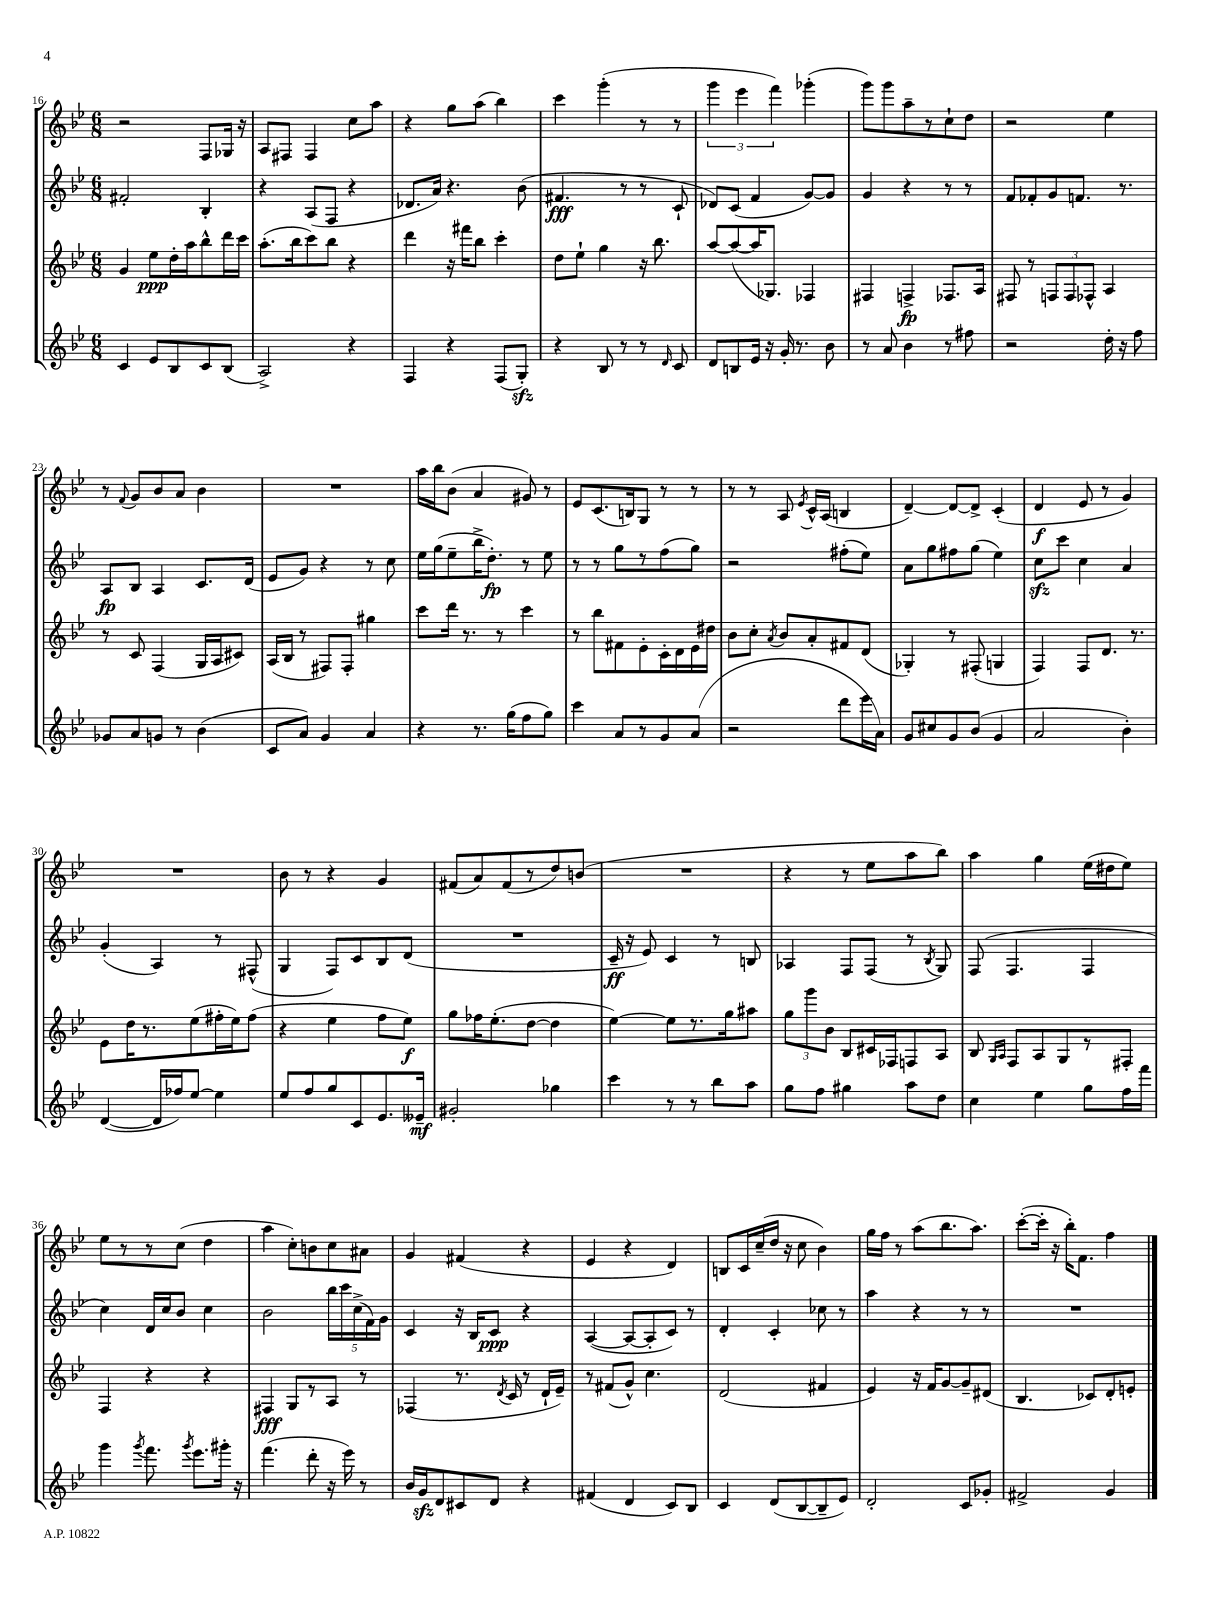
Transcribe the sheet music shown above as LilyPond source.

<<
\new StaffGroup <<
\new Staff = "s0" {
    \clef treble \key bes \major \numericTimeSignature \time 6/8
    \autoBeamOff r2 f8[ ges16] r16 |
    a8[ fis8] fis4 c''8[ a''8] |
    r4 g''8[ a''8]( bes''4) |
    c'''4 g'''4-.( r8 r8 |
    \tuplet 3/2 { g'''4 ees'''4 f'''4) } ges'''4-.( |
    g'''8[) g'''8 a''8-- r8 c''8-! d''8] |
    r2 ees''4 |
    r8 \appoggiatura { f'8 } g'8[ bes'8 a'8] bes'4 |
    R2. |
    a''16[ bes''16 bes'8]( a'4 gis'8) r8 |
    ees'8[ c'8.( b16) g8] r8 r8 |
    r8 r8 a8 \acciaccatura { ees'8 } c'16[-^ a16]( b4 |
    d'4~--) d'8[~ d'8]-> c'4-.( |
    d'4\f ees'8 r8 g'4) |
    R2. |
    bes'8 r8 r4 g'4 |
    fis'8[( a'8) fis'8( r8 d''8) b'8]( |
    R2. |
    r4 r8 ees''8[ a''8 bes''8]) |
    a''4 g''4 ees''16[( dis''16 ees''8]) |
    ees''8[ r8 r8 c''8]( d''4 |
    a''4 c''8[-.) b'8 c''8 ais'8] |
    g'4 fis'4( r4 |
    ees'4 r4 d'4) |
    b8[ c'16 c''16--( d''16] r16 c''8 bes'4) |
    g''16[ f''16] r8 a''8[( bes''8. a''8.]) |
    c'''8[~-.( c'''16]-. r16 bes''16[-.) f'8.] f''4 \bar "|." |
}
\new Staff = "s1" {
    \clef treble \key bes \major \numericTimeSignature \time 6/8
    \autoBeamOff fis'2-. bes4-. |
    r4 a8[( f8] r4 |
    des'8.[ a'16]) r4. bes'8( |
    fis'4.\fff r8 r8 c'8-! |
    des'8[) c'8]( f'4 g'8[~) g'8] |
    g'4 r4 r8 r8 |
    f'8[ fes'8-. g'8 f'8.] r8. |
    a8[\fp bes8] a4 c'8.[ d'16]( |
    ees'8[ g'8]) r4 r8 c''8 |
    ees''16[ g''16( ees''8-- bes''16-> d''8.]-.\fp) r8 ees''8 |
    r8 r8 g''8[ r8 f''8( g''8]) |
    r2 fis''8[-.( ees''8]) |
    a'8[ g''8 fis''8 g''8]( ees''4) |
    c''8[\sfz c'''8] c''4 a'4 |
    g'4-.( a4) r8 fis8-^( |
    g4 f8[) c'8 bes8 d'8]( |
    R2. |
    c'16--\ff r16 ees'8) c'4 r8 b8 |
    aes4 f8[ f8]( r8 \acciaccatura { bes8 } g8) |
    f8( f4. f4 |
    c''4) d'16[ c''16 bes'8] c''4 |
    bes'2 \tuplet 5/4 { bes''16[ c'''16 c''16->( f'16) g'16] } |
    c'4 r16 bes16[ c'8]\ppp r4 |
    a4~( a8[~ a8-. c'8]) r8 |
    d'4-. c'4-. ces''8 r8 |
    a''4 r4 r8 r8 |
    R2. \bar "|." |
}
\new Staff = "s2" {
    \clef treble \key bes \major \numericTimeSignature \time 6/8
    \autoBeamOff g'4 ees''8[\ppp d''16-. a''16 bes''8-^ d'''16 c'''16] |
    a''8.[-.( bes''16 c'''8) bes''8] r4 |
    d'''4 r16 fis'''16[ bes''8] c'''4-. |
    d''8[ ees''8]-! g''4 r16 bes''8. |
    a''8[~ a''8~( a''16 ges8.]) fes4 |
    fis4 f4->\fp fes8.[ a16] |
    fis8 r8 \tuplet 3/2 { f8[ f8 fes8]-^ } a4 |
    r8 c'8 f4( g16[ a16 cis'8]) |
    a16[( bes16] r8 fis8[) fis8]-. gis''4 |
    c'''8[ d'''16] r8. r8 c'''4 |
    r8 bes''8[ fis'8 ees'8-. c'16-. d'16 ees'16 dis''16] |
    bes'8[ c''8]-. \acciaccatura { a'8 } bes'8[ a'8-. fis'8 d'8]( |
    ges4-.) r8 fis8-.( g4 |
    f4) f8[ d'8.] r8. |
    ees'8[ d''16 r8. ees''8( fis''16-. ees''16) fis''8]( |
    r4 ees''4 f''8[ ees''8]\f) |
    g''8[ fes''16 ees''8.-.( d''8]~ d''4 |
    ees''4~) ees''8[ r8. g''16 ais''8] |
    \tuplet 3/2 { g''8[ g'''8 bes'8] } bes8[ cis'16 fes16 f8 a8] |
    bes8 \grace { g16[ a16] } f8[ a8 g8 r8 fis8]-. |
    f4 r4 r4 |
    fis4\fff g8[ r8 a8] r8 |
    fes4( r8. \acciaccatura { d'8 } c'16 r8 d'16[-! ees'16]--) |
    r8 fis'8[( g'8]-^) c''4. |
    d'2( fis'4 |
    ees'4) r16 f'16[ g'8~ g'8-- dis'8]( |
    bes4. ces'8[) d'8-. e'8]-. \bar "|." |
}
\new Staff = "s3" {
    \clef treble \key bes \major \numericTimeSignature \time 6/8
    \autoBeamOff c'4 ees'8[ bes8 c'8 bes8]( |
    a2->) r4 |
    f4 r4 f8[( g8]-.\sfz) |
    r4 bes8 r8 r8 \grace { d'16 } c'8 |
    d'8[ b8 ees'16] r16 g'16-. r8. bes'8 |
    r8 a'8 bes'4 r8 fis''8 |
    r2 d''16-. r16 f''8 |
    ges'8[ a'8 g'8] r8 bes'4( |
    c'8[ a'8]) g'4 a'4 |
    r4 r8. g''16[( f''8 g''8]) |
    c'''4 a'8[ r8 g'8 a'8]( |
    r2 d'''8[ ees'''16 a'16]) |
    g'8[ cis''8 g'8 bes'8]( g'4 |
    a'2 bes'4-.) |
    d'4~( d'16[ fes''16) ees''8]~ ees''4 |
    ees''8[ f''8 g''8 c'8 ees'8. eeses'16]--\mf |
    gis'2-. ges''4 |
    c'''4 r8 r8 bes''8[ a''8] |
    g''8[ f''8] gis''4 a''8[ d''8] |
    c''4 ees''4 g''8[ f''16 f'''16] |
    g'''4 \acciaccatura { g'''8 } f'''8. \acciaccatura { g'''8 } ees'''8.[ gis'''16]-. r16 |
    f'''4.( d'''8-. r16 ees'''16) r8 |
    bes'16[ g'16\sfz d'8 cis'8 d'8] r4 |
    fis'4( d'4 c'8[) bes8] |
    c'4 d'8[( bes8~ bes8-- ees'8]) |
    d'2-. c'8[ ges'8]-. |
    fis'2-> g'4 \bar "|." |
}
>>
>>
\layout { \context { \Score currentBarNumber = #16 } }
